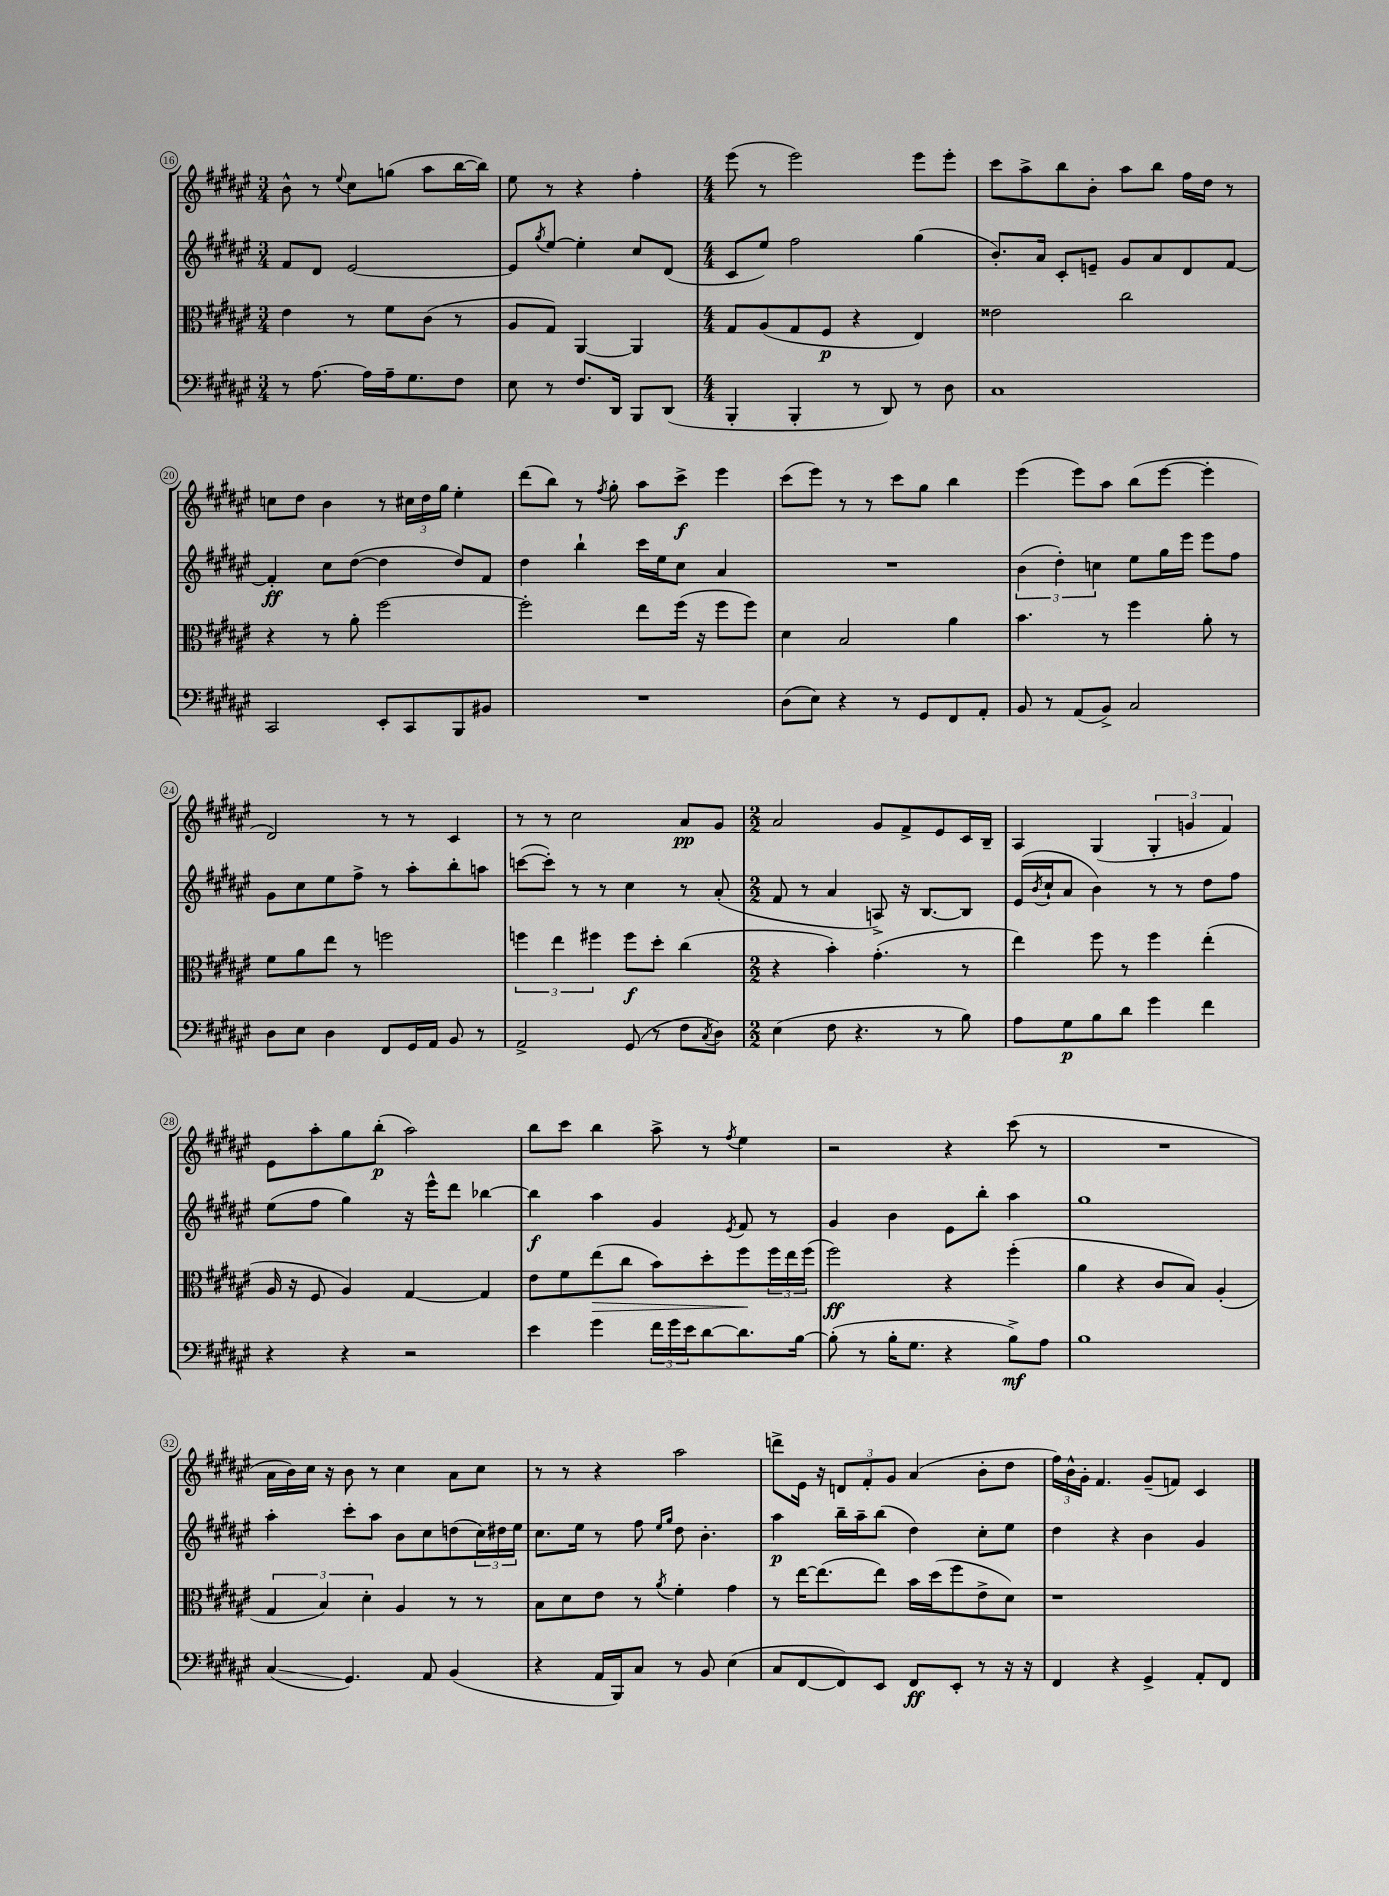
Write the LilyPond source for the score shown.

<<
\new StaffGroup <<
\new Staff = "s0" {
    \clef treble \key fis \major \numericTimeSignature \time 3/4
    b'8-^ r8 \appoggiatura { eis''8 } cis''8 g''8( ais''8 b''16~ b''16) |
    eis''8 r8 r4 fis''4-. |
    \numericTimeSignature \time 4/4 eis'''8( r8 eis'''2) eis'''8 eis'''8-. |
    cis'''8 ais''8-> b''8 b'8-. ais''8 b''8 fis''16 dis''16 r8 |
    c''8 dis''8 b'4 r8 \tuplet 3/2 { cis''16 dis''16 gis''16 } eis''4-. |
    dis'''8( b''8) r8 \acciaccatura { fis''8 } gis''8-. ais''8 cis'''8->\f eis'''4 |
    cis'''8( eis'''8) r8 r8 cis'''8 gis''8 b''4 |
    eis'''4( eis'''8) ais''8 b''8( eis'''8~ eis'''4-. |
    dis'2) r8 r8 cis'4 |
    r8 r8 cis''2 ais'8\pp gis'8 |
    \numericTimeSignature \time 2/2 ais'2 gis'8 fis'8-> eis'8 cis'16 b16-- |
    ais4 gis4( \tuplet 3/2 { gis4-. g'4 fis'4) } |
    eis'8 ais''8-. gis''8 b''8-.\p( ais''2) |
    b''8 cis'''8 b''4 ais''8-> r8 \acciaccatura { fis''8 } eis''4 |
    r2 r4 cis'''8( r8 |
    R1 |
    ais'16 b'16) cis''16 r16 b'8 r8 cis''4 ais'8 cis''8 |
    r8 r8 r4 ais''2 |
    d'''8-> eis'16 r16 \tuplet 3/2 { d'8 fis'8-. gis'8 } ais'4( b'8-. dis''8 |
    \tuplet 3/2 { fis''16) b'16-^ gis'16-. } fis'4. gis'8--( f'8) cis'4 \bar "|." |
}
\new Staff = "s1" {
    \clef treble \key fis \major \numericTimeSignature \time 3/4
    fis'8 dis'8 eis'2~ |
    eis'8 \acciaccatura { gis''8 } eis''8~ eis''4-. cis''8 dis'8( |
    \numericTimeSignature \time 4/4 cis'8 eis''8) fis''2 gis''4( |
    b'8.-.) ais'16 cis'8-. e'8-- gis'8 ais'8 dis'8 fis'8~ |
    fis'4-.\ff cis''8 dis''8~( dis''4 dis''8) fis'8 |
    dis''4 b''4-! cis'''16 eis''16 cis''8 ais'4 |
    R1 |
    \tuplet 3/2 { b'4( dis''4-.) c''4 } eis''8 gis''16 eis'''16 eis'''8 fis''8 |
    gis'8 cis''8 eis''8 fis''8-> r8 ais''8-. b''8-. a''8 |
    c'''8~( c'''8-.) r8 r8 cis''4 r8 ais'8-.( |
    \numericTimeSignature \time 2/2 fis'8 r8 ais'4 a8->) r16 b8.~ b8 |
    eis'16( \acciaccatura { b'8 } cis''16-! ais'8 b'4) r8 r8 dis''8 fis''8 |
    eis''8( fis''8 gis''4) r16 eis'''16-^ dis'''8 bes''4~ |
    bes''4\f ais''4 gis'4 \acciaccatura { eis'8 } fis'8 r8 |
    gis'4 b'4 eis'8 b''8-. ais''4 |
    gis''1 |
    ais''4-. cis'''8-. ais''8 b'8 cis''8 d''8( \tuplet 3/2 { cis''16) dis''16 eis''16 } |
    cis''8. eis''16 r8 fis''8 \grace { eis''16 gis''16 } dis''8 b'4.-. |
    ais''4\p b''16-- ais''16-- b''8( dis''4) cis''8-. eis''8 |
    dis''4 r4 b'4 gis'4 \bar "|." |
}
\new Staff = "s2" {
    \clef alto \key fis \major \numericTimeSignature \time 3/4
    eis'4 r8 fis'8 cis'8( r8 |
    ais8 gis8) ais,4~ ais,4 |
    \numericTimeSignature \time 4/4 gis8 ais8( gis8 fis8\p r4 eis4) |
    eisis'2 cis''2 |
    r4 r8 ais'8-. fis''2~ |
    fis''2-. eis''8 fis''16( r16 fis''8 fis''8) |
    dis'4 b2 ais'4 |
    b'4. r8 fis''4 ais'8-. r8 |
    fis'8 ais'8 eis''8 r8 f''2 |
    \tuplet 3/2 { f''4 eis''4 fis''4 } fis''8\f dis''8-. cis''4( |
    \numericTimeSignature \time 2/2 r4 b'4-.) gis'4.-.( r8 |
    eis''4) fis''8 r8 fis''4 eis''4-.( |
    ais16 r16 fis8 ais4) gis4~ gis4 |
    eis'8 fis'8 eis''8\>( cis''8 b'8) dis''8-. fis''8\! \tuplet 3/2 { fis''16 eis''16 fis''16( } |
    fis''2\ff) r4 fis''4-.( |
    ais'4 r4 cis'8 b8) ais4-.( |
    \tuplet 3/2 { gis4 b4) dis'4-. } ais4 r8 r8 |
    b8 dis'8 eis'8 r8 \acciaccatura { ais'8 } fis'4-. gis'4 |
    r8 eis''16~ eis''8.( eis''8) b'16 dis''16( fis''8 eis'8-> dis'8) |
    r1 \bar "|." |
}
\new Staff = "s3" {
    \clef bass \key fis \major \numericTimeSignature \time 3/4
    r8 ais8.~ ais16 ais16-- gis8. fis8 |
    eis8 r8 fis8. dis,16 b,,8 dis,8( |
    \numericTimeSignature \time 4/4 b,,4-. b,,4-. r8 dis,8) r8 dis8 |
    cis1 |
    cis,2 eis,8-. cis,8 b,,8 bis,8 |
    R1 |
    dis8( eis8) r4 r8 gis,8 fis,8 ais,8-. |
    b,8 r8 ais,8( b,8->) cis2 |
    dis8 eis8 dis4 fis,8 gis,16 ais,16 b,8 r8 |
    ais,2-> gis,8( r8 fis8 \acciaccatura { cis8 } dis8) |
    \numericTimeSignature \time 2/2 eis4( fis8 r4. r8 b8) |
    ais8 gis8\p b8 dis'8 gis'4 fis'4 |
    r4 r4 r2 |
    eis'4 gis'4 \tuplet 3/2 { fis'16 gis'16 eis'16 } dis'8~ dis'8. b16~ |
    b8-.( r8 b16-. gis8. r4 b8->\mf) ais8 |
    b1 |
    cis4\glissando( gis,4.) ais,8 b,4( |
    r4 ais,16 b,,16) cis8 r8 b,8 eis4( |
    cis8 fis,8~ fis,8) eis,8 fis,8\ff eis,8-. r8 r16 r16 |
    fis,4 r4 gis,4-> ais,8-. fis,8 \bar "|." |
}
>>
>>
\layout { \context { \Score currentBarNumber = #16 \override BarNumber.stencil = #(make-stencil-circler 0.1 0.3 ly:text-interface::print) } }
